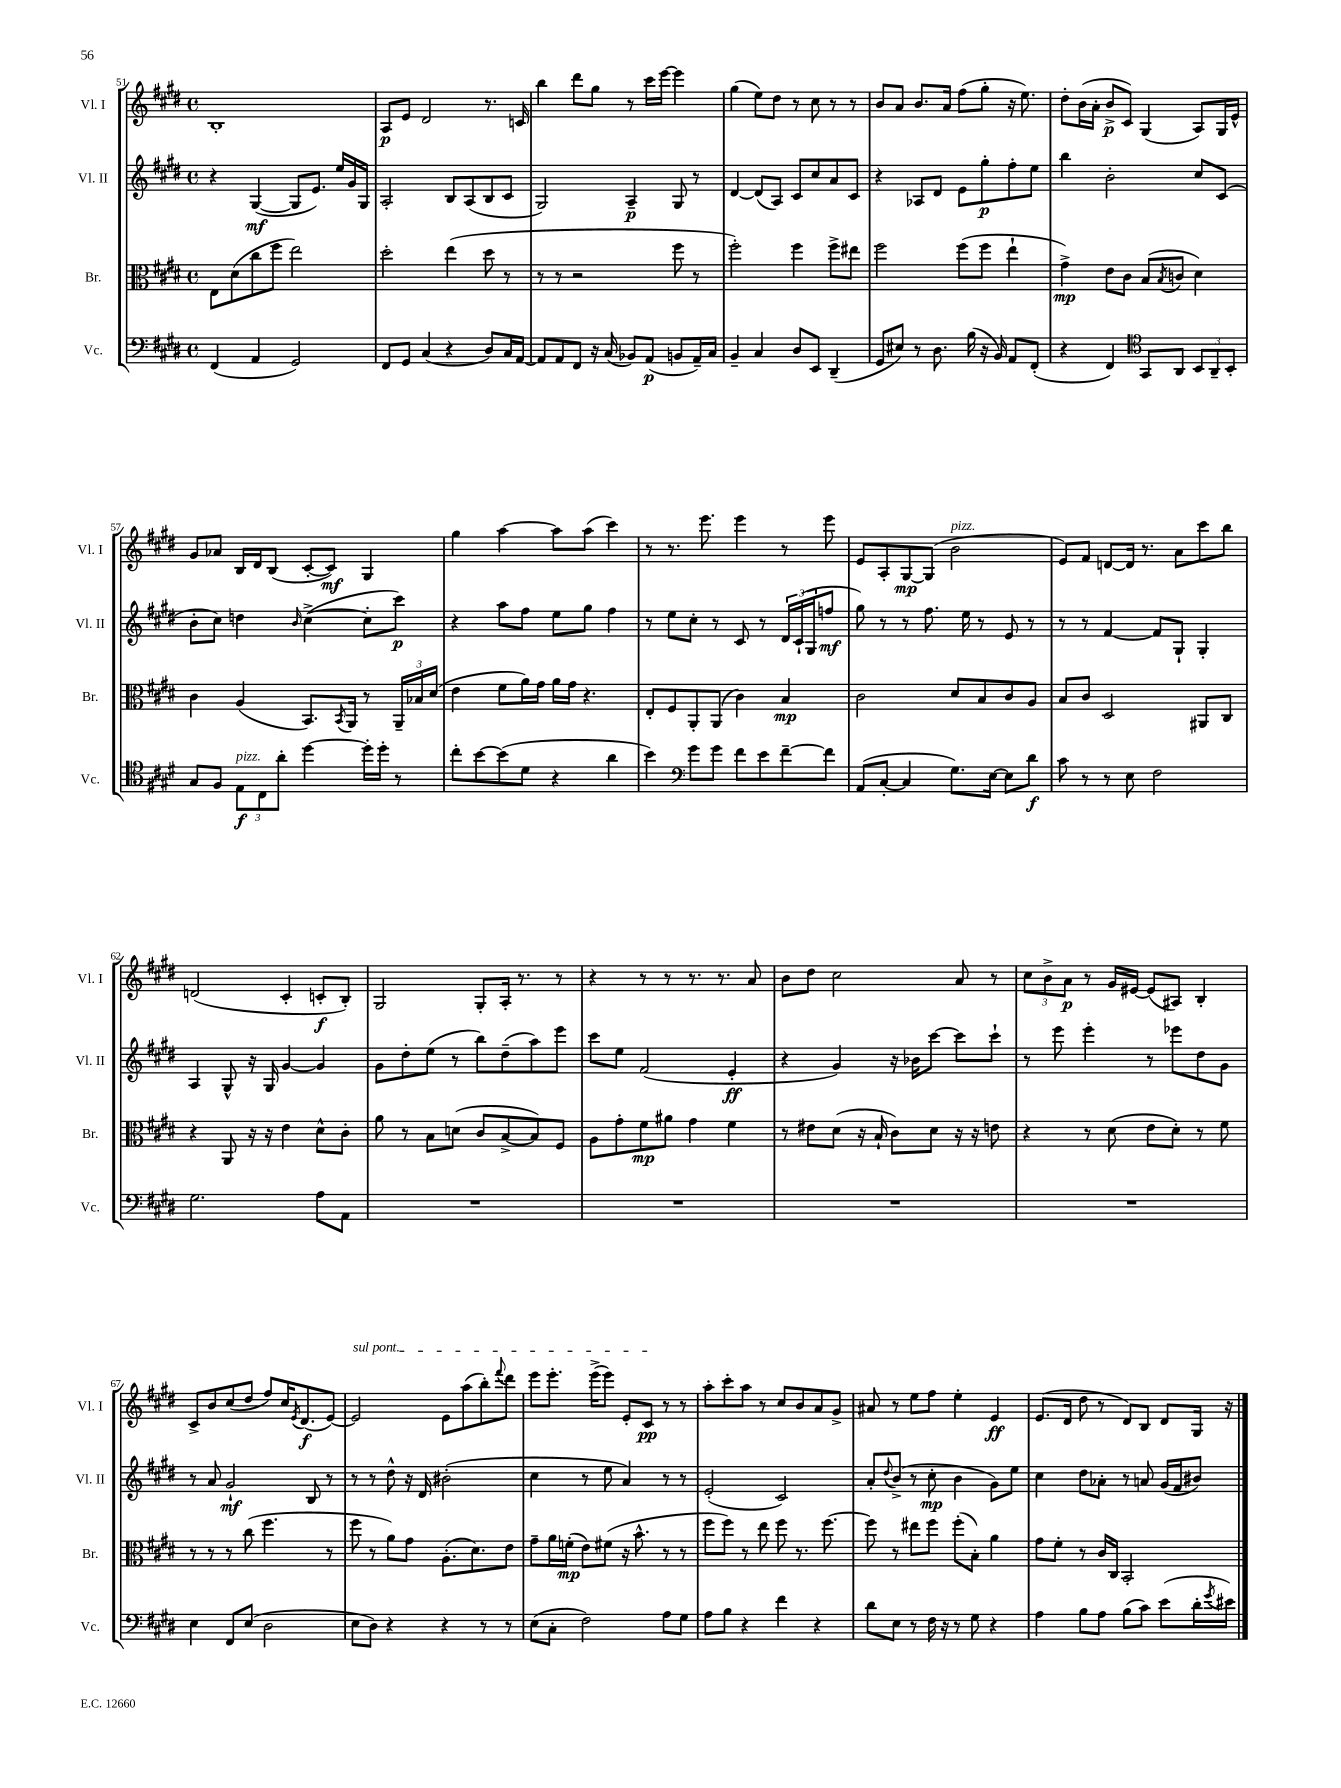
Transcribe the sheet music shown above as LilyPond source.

<<
\new StaffGroup <<
\new Staff = "s0" \with { instrumentName = "Vl. I" shortInstrumentName = "Vl. I" } {
    \clef treble \key e \major \defaultTimeSignature \time 4/4
    b1-. |
    a8\p e'8 dis'2 r8. c'16 |
    b''4 dis'''8 gis''8 r8 cis'''16 e'''16~ e'''4 |
    gis''4( e''8) dis''8 r8 cis''8 r8 r8 |
    b'8 a'8 b'8. a'16 fis''8( gis''8-. r16 e''8.) |
    dis''8-. b'16( a'16-. b'8->\p cis'8) gis4( a8) gis16 e'16-^ |
    gis'8 aes'8 b16 dis'16 b8( cis'8~-. cis'8\mf) gis4 |
    gis''4 a''4~ a''8 a''8( cis'''4) |
    r8 r8. e'''8. e'''4 r8 e'''8 |
    e'8 a8-. gis8~\mp gis8( b'2^\markup { \italic "pizz." } |
    e'8) fis'8 d'8~ d'16 r8. a'8 cis'''8 b''8 |
    d'2( cis'4-. c'8-.\f b8-.) |
    gis2 gis8-. a16-. r8. r8 |
    r4 r8 r8 r8. r8. a'8 |
    b'8 dis''8 cis''2 a'8 r8 |
    \tuplet 3/2 { cis''8 b'8-> a'8\p } r8 gis'16 eis'16~ eis'8( ais8) b4-. |
    cis'8-> b'8 cis''8( dis''8 fis''8) cis''16 \acciaccatura { e'8 } dis'8.\f( e'8~) |
    \once \override TextSpanner.bound-details.left.text = \markup { \italic "sul pont." } e'2\startTextSpan e'8 a''8( b''8-.) \appoggiatura { fis'''8 } dis'''8 |
    e'''8 e'''8.-. e'''16->( e'''8) e'8-. cis'8\pp\stopTextSpan r8 r8 |
    a''8-. cis'''8-. a''8 r8 cis''8 b'8 a'8 gis'8-> |
    ais'8 r8 e''8 fis''8 e''4-. e'4\ff |
    e'8.( dis'16 dis''8 r8 dis'8) b8 dis'8 gis16 r16 \bar "|." |
}
\new Staff = "s1" \with { instrumentName = "Vl. II" shortInstrumentName = "Vl. II" } {
    \clef treble \key e \major \defaultTimeSignature \time 4/4
    r4 gis4~\mf( gis8 e'8.) e''16 gis'16 gis16 |
    a2-. b8 a8( b8 cis'8 |
    gis2) a4--\p gis8 r8 |
    dis'4~ dis'8( a8) cis'8 cis''8 a'8 cis'8 |
    r4 aes8 dis'8 e'8 gis''8-.\p fis''8-. e''8 |
    b''4 b'2-. cis''8 cis'8( |
    b'8-. cis''8) d''4 \grace { b'16 } cis''4~->( cis''8-. cis'''8\p) |
    r4 a''8 fis''8 e''8 gis''8 fis''4 |
    r8 e''8 cis''8-. r8 cis'8 r8 \tuplet 3/2 { dis'16 cis'16-!( gis16 } f''8\mf |
    gis''8) r8 r8 fis''8. e''16 r8 e'8 r8 |
    r8 r8 fis'4~ fis'8 gis8-! gis4-. |
    a4 gis8-^ r16 gis16 gis'4~ gis'4 |
    gis'8 dis''8-. e''8( r8 b''8) dis''8--( a''8) e'''8 |
    cis'''8 e''8 fis'2( e'4-.\ff |
    r4 gis'4) r16 bes'16 cis'''8~ cis'''8 cis'''8-! |
    r8 e'''8 e'''4-. r8 ees'''8 dis''8 gis'8 |
    r8 a'8 gis'2-!\mf b8 r8 |
    r8 r8 dis''8-^ r16 dis'16 bis'2-.( |
    cis''4 r8 e''8 a'4) r8 r8 |
    e'2-.( cis'2) |
    a'8-. \appoggiatura { dis''8 } b'8->( r8 cis''8-.\mp b'4 gis'8) e''8 |
    cis''4 dis''8 aes'8-. r8 a'8 gis'16( fis'16 bis'8) \bar "|." |
}
\new Staff = "s2" \with { instrumentName = "Br." shortInstrumentName = "Br." } {
    \clef alto \key e \major \defaultTimeSignature \time 4/4
    e8 dis'8( cis''8 fis''8 e''2) |
    dis''2-. e''4( dis''8 r8 |
    r8 r8 r2 fis''8 r8 |
    fis''2-.) fis''4 fis''8-> eis''8 |
    fis''2 fis''8( fis''8 e''4-! |
    gis'4->\mp) e'8 cis'8 b8( \acciaccatura { b8 } c'8 dis'4) |
    cis'4 a4( b,8.) \acciaccatura { b,8 } a,16 r8 \tuplet 3/2 { a,16-- bes16 dis'16( } |
    e'4 fis'8 a'16) gis'16 a'16 gis'16 r4. |
    e8-. fis8 a,8-. a,8( cis'4) b4\mp |
    cis'2 dis'8 b8 cis'8 a8 |
    b8 cis'8 dis2 ais,8 cis8 |
    r4 a,8 r16 r16 e'4 dis'8-^ cis'8-. |
    a'8 r8 b8 d'8( cis'8 b8~-> b8) fis8 |
    a8 gis'8-. fis'8\mp ais'8 gis'4 fis'4 |
    r8 eis'8 dis'8( r16 b16-! cis'8) dis'8 r16 r16 e'8 |
    r4 r8 dis'8( e'8 dis'8-.) r8 fis'8 |
    r8 r8 r8 cis''8( fis''4. r8 |
    fis''8 r8 a'8) gis'8 a8.-.( dis'8.) e'8 |
    gis'8-- a'16 f'16-.\mp( e'8) fis'8( r16 b'8.-^ r8 r8 |
    fis''8 fis''8) r8 e''8 fis''8 r8. fis''8.~ |
    fis''8 r8 eis''8 fis''8 fis''8-.( b8-.) a'4 |
    gis'8 fis'8-. r8 cis'16 cis16 b,2-. \bar "|." |
}
\new Staff = "s3" \with { instrumentName = "Vc." shortInstrumentName = "Vc." } {
    \clef bass \key e \major \defaultTimeSignature \time 4/4
    fis,4( a,4 gis,2) |
    fis,8 gis,8 cis4( r4 dis8) cis16 a,16~ |
    a,8 a,8 fis,8 r16 cis16( bes,8) a,8\p( b,8 a,16--) cis16 |
    b,4-- cis4 dis8 e,8 dis,4--( |
    gis,8 eis8) r8 dis8. b16( r16 b,16) a,8 fis,8-.( |
    r4 fis,4) \clef tenor gis,8 a,8 \tuplet 3/2 { b,8 a,8-- b,8-. } |
    gis8 fis8 \tuplet 3/2 { e8\f^\markup { \italic "pizz." } cis8 a'8-. } dis''4~ dis''16-. dis''16-. r8 |
    cis''8-. b'8~ b'8( dis'8 r4 a'4 |
    b'4) \clef bass gis'8 gis'8 fis'8 e'8 fis'8~-- fis'8 |
    a,8( cis8~-. cis4 gis8.) e16~ e8 dis'8\f |
    cis'8 r8 r8 e8 fis2 |
    gis2. a8 a,8 |
    R1 |
    R1 |
    R1 |
    R1 |
    e4 fis,8 e8( dis2 |
    e8 dis8) r4 r4 r8 r8 |
    e8( cis8-. fis2) a8 gis8 |
    a8 b8 r4 fis'4 r4 |
    dis'8 e8 r8 fis16 r16 r8 gis8 r4 |
    a4 b8 a8 b8( cis'8) e'8( dis'16-. \acciaccatura { gis'8 } eis'16) \bar "|." |
}
>>
>>
\layout { \context { \Score currentBarNumber = #51 } }
